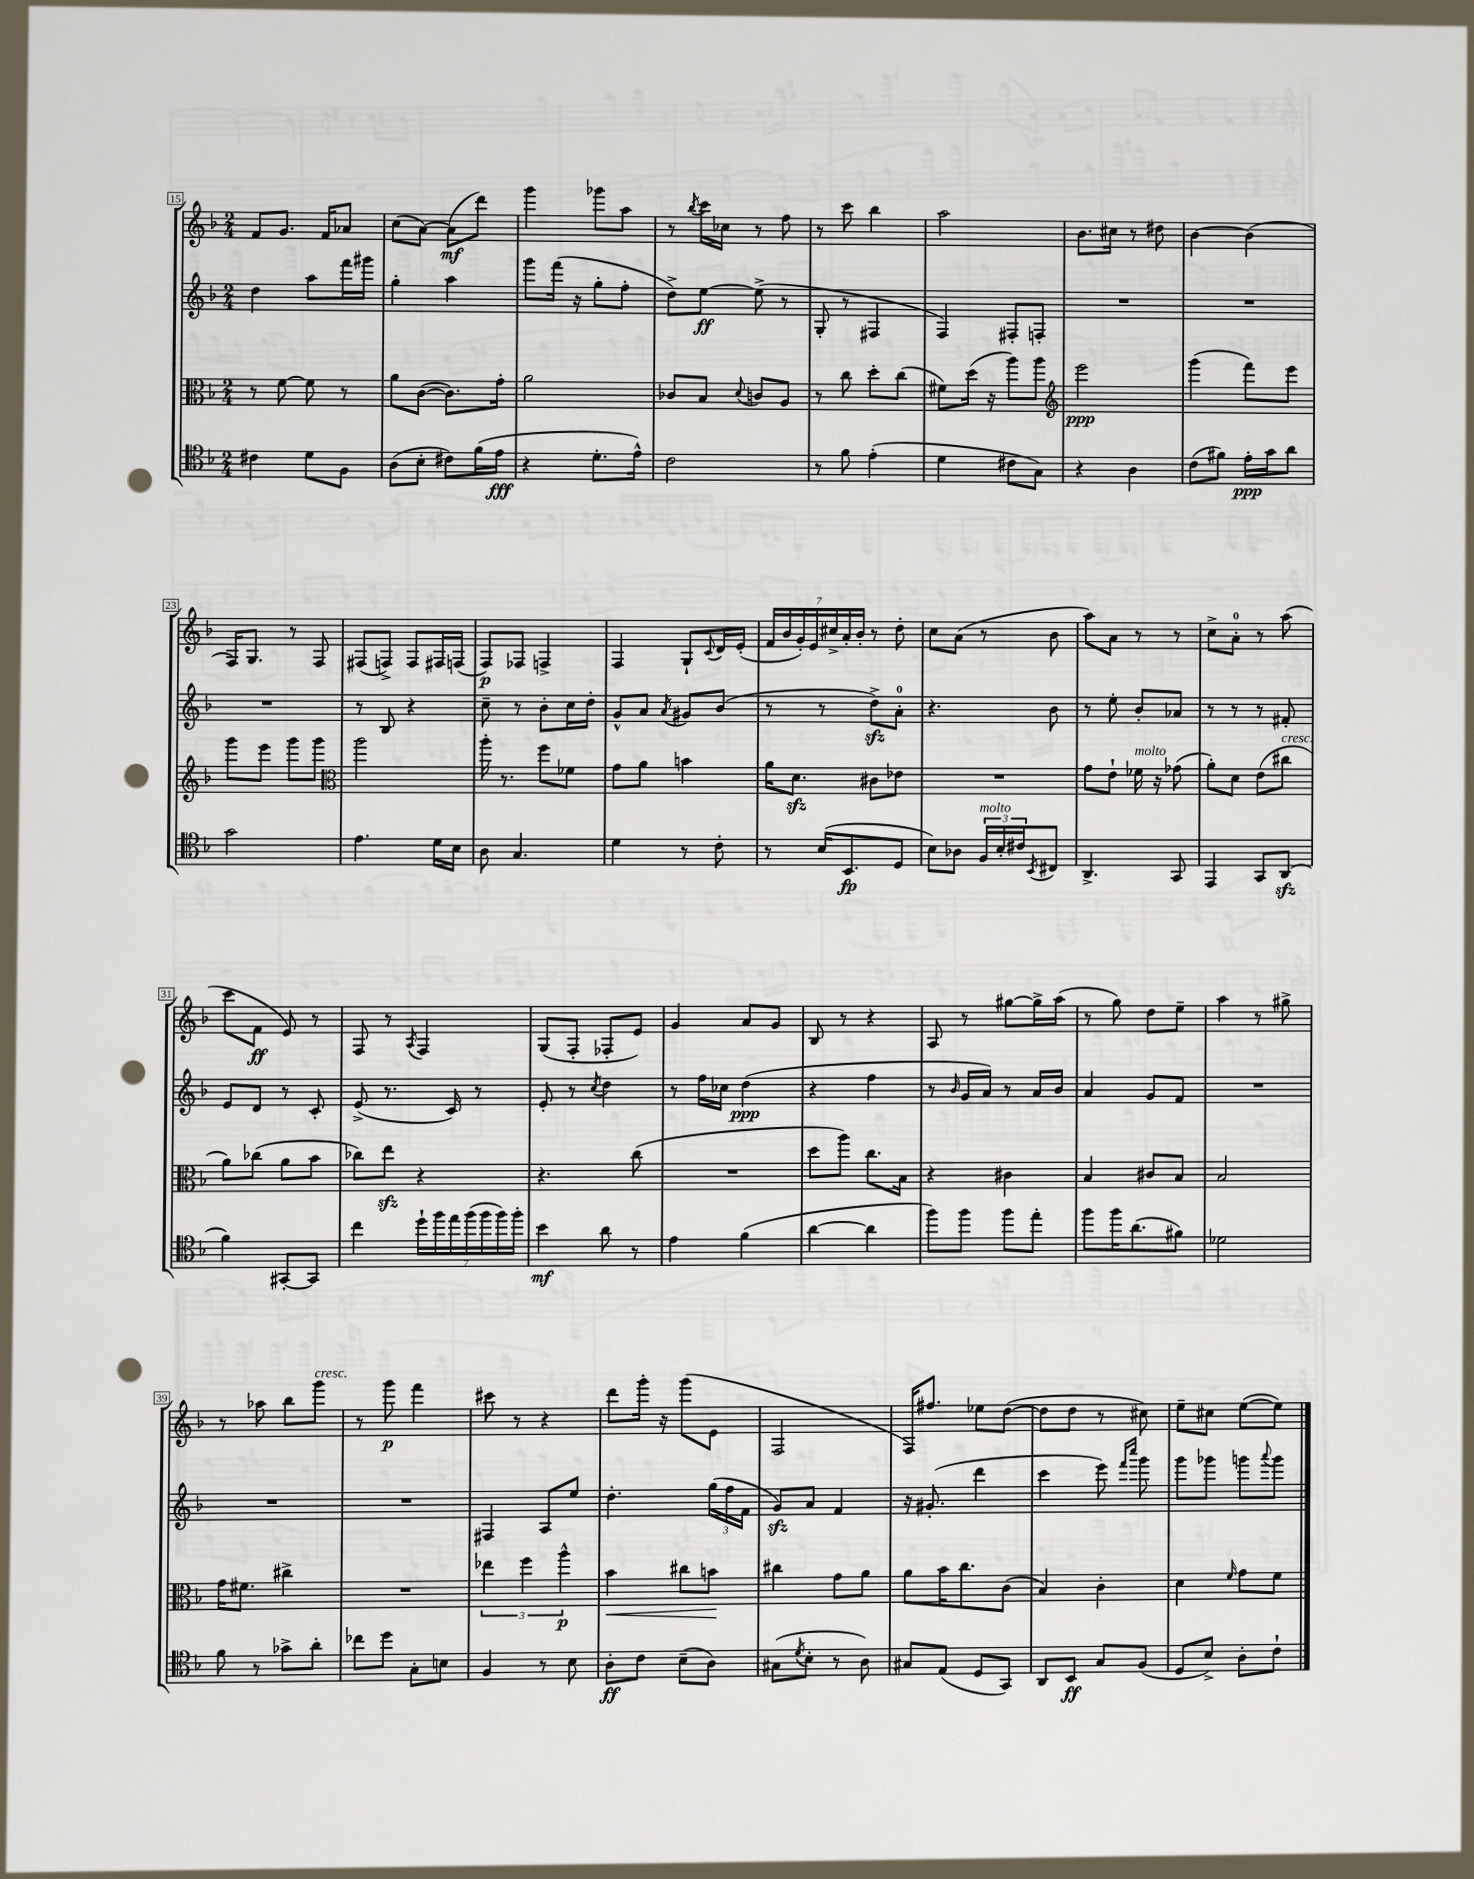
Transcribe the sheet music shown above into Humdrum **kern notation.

**kern	**kern	**kern	**kern
*staff4	*staff3	*staff2	*staff1
*clefC4	*clefC3	*clefG2	*clefG2
*k[b-]	*k[b-]	*k[b-]	*k[b-]
*M2/4	*M2/4	*M2/4	*M2/4
4c#	8r	4dd	8f
.	[8f	.	8.g
8d	8f]	8aa	.
.	.	.	16f
8F	8r	16fff	8a-
.	.	16ggg#	.
=	=	=	=
(8A	8a	4gg'	(8cc
8B-'	([8c	.	[8a)
8c#)	8.c])	4aa	(8a]
(16f	.	.	8ddd)
16e	16g'	.	.
=	=	=	=
4r	2a	8ggg	4ggg
.	.	(16fff	.
.	.	16r	.
8.d'	.	8gg'	8ggg-
.	.	8ff'	8aa
16e^^)	.	.	.
=	=	=	=
2c	8c-	8dd^)	8r
.	.	.	8qbb-
.	8B-	[8ee	16ccc
.	.	.	16cc-
.	8qqd	.	.
.	8c	(8ee^]	8r
.	8A	8r	8ff
=	=	=	=
8r	8r	8G'	8r
8f	8cc	8r	8ccc
(4e'	8dd'	4F#	4bb-
.	(8cc	.	.
=	=	=	=
4d	8f#)	4F)	2aa
.	(16dd	.	.
.	16r	.	.
8c#	8aa)	8F#'	.
8G)	8aa	8F'	.
=	=	=	=
*	*clefG2	*	*
4r	2eee	2r	8.b-
.	.	.	16cc#
4A	.	.	8r
.	.	.	8dd#
=	=	=	=
(8c	(4ggg	2r	[4b-
8f#)	.	.	.
16e'	8fff)	.	(4b-]
16g	.	.	.
8a	8eee	.	.
=	=	=	=
2g	8ggg	2r	16F)
.	.	.	8.G
.	8eee	.	.
.	8ggg	.	8r
.	8ggg	.	8F
=	=	=	=
*	*clefC3	*	*
4.e	2aa	8r	(8F#
.	.	8B-	8F^)
.	.	4r	8F
16d	.	.	16F#
16B-	.	.	(16F
=	=	=	=
8A	16aa'	8cc~	8F)
.	8.r	.	.
4.G	.	8r	8F-
.	8ff	8b-'	4F^
.	8f-	16cc	.
.	.	16dd'	.
=	=	=	=
4d	8g	8g^^	4F
.	8a	8a	.
.	.	8qa	.
8r	4b	8g#	8G`
.	.	.	8qqc
8c'	.	(8b-	16d
.	.	.	(16e'
=	=	=	=
8r	16a	8r	28f
.	.	.	28b-
.	8.d	.	.
.	.	.	28g')
.	.	.	28e
(16B-	.	8r	.
.	.	.	28cc#^
.	.	.	28a'
8.BB-	.	.	.
.	.	.	28b-'
.	8c#	8dd^)	8r
8D	8e-	8a'	8dd'
=	=	=	=
8B-)	2r	4.r	8cc
8A-	.	.	(8a
24F	.	.	8r
24B-'	.	.	.
24c#	.	.	.
8qBB-	.	.	.
8C#	.	8b-	8b-
=	=	=	=
4.AA^	8g	8r	8aa)
.	8e`	8ee'	8a
.	16f-	8b-'	8r
.	16r	.	.
8GG	(8g-	8a-	8r
=	=	=	=
4EE	8a')	8r	8cc^
.	8d	8r	8a'
8GG	(8e	8r	8r
(8AA	8cc#	8f#'	(8aa
=	=	=	=
4f)	8a)	8e	8ccc
.	(8cc-	8d	8f
[8GG#'	8a	8r	8e)
8GG#]	8b-	8c'	8r
=	=	=	=
4cc	8cc-)	(8e^	8F
.	8ee	8.r	8r
.	.	.	8qA
28dd`	4r	.	4F
28ff	.	.	.
.	.	16c)	.
28ee	.	.	.
(28ff	.	.	.
.	.	8r	.
28ff	.	.	.
28ff)	.	.	.
28ff'	.	.	.
=	=	=	=
4b-	4.r	8e'	(8G
.	.	8r	8F'
.	.	8qcc	.
8a	.	4dd	8F-'
8r	(8cc	.	8e)
=	=	=	=
4e	2r	8r	4g
.	.	16ff	.
.	.	16cc-	.
(4f	.	(4dd	8a
.	.	.	8g
=	=	=	=
[4a	8dd	4r	8B-
.	8aa)	.	8r
4a]	8.cc	4ff	4r
.	16B-	.	.
=	=	=	=
8ff)	4r	8r	8A
.	.	16qqb-	.
8ff	.	16g	8r
.	.	16a)	.
8ff	4c#	8r	[8gg#
8ee'	.	16a	16gg#^]
.	.	16b-	(16aa
=	=	=	=
8ff	4B-	4a	8r
16ff	.	.	8gg)
(8.a	.	.	.
.	8c#	8g	8dd
8f#)	8B-	8f	8ee~
=	=	=	=
2d-	2B-	2r	4aa
.	.	.	8r
.	.	.	8gg#^
=	=	=	=
8f	16g	2r	8r
.	8.f#	.	.
8r	.	.	8aa-
8g-^	4cc#^	.	8bb-
8a'	.	.	8ggg
=	=	=	=
8cc-	2r	2r	8r
8dd	.	.	8ggg
8G'	.	.	4fff
8B	.	.	.
=	=	=	=
4F	6ee-	4F#	8ccc#
.	.	.	8r
.	6ff	.	.
8r	.	8A	4r
.	6aa^^	.	.
8B-	.	8ee	.
=	=	=	=
8A'	4b-	4.dd'	8ddd
8c	.	.	16ggg'
.	.	.	16r
(8B-~	8cc#	.	(8ggg
8A)	8b	(24gg	8e
.	.	24ff	.
.	.	24f	.
=	=	=	=
(8G#	4cc#	8g)	2F
8qd	.	.	.
8B-'	.	8a	.
8r	8g	4f	.
8A)	8a	.	.
=	=	=	=
8G#	8a	16r	16F)
.	.	(8.g#'	8.ff#
(8E	16b-	.	.
.	8.cc	.	.
8D	.	4ddd	8ee-
8GG)	(8c	.	([8dd
=	=	=	=
8AA	4B-)	4ccc	8dd]
8BB-	.	.	8dd
8G	4c'	8eee)	8r
.	.	16qqfff	.
.	.	16qqcccc	.
(8F	.	8ggg	8cc#)
=	=	=	=
8D	4d	8ggg	8ee~
8B-^)	.	8ggg-	8cc#
.	16qqf	.	.
8A'	8g	8ggg	([8ee
.	.	8qqaaa	.
8c`	8f	8ggg	8ee])
==	==	==	==
*-	*-	*-	*-
